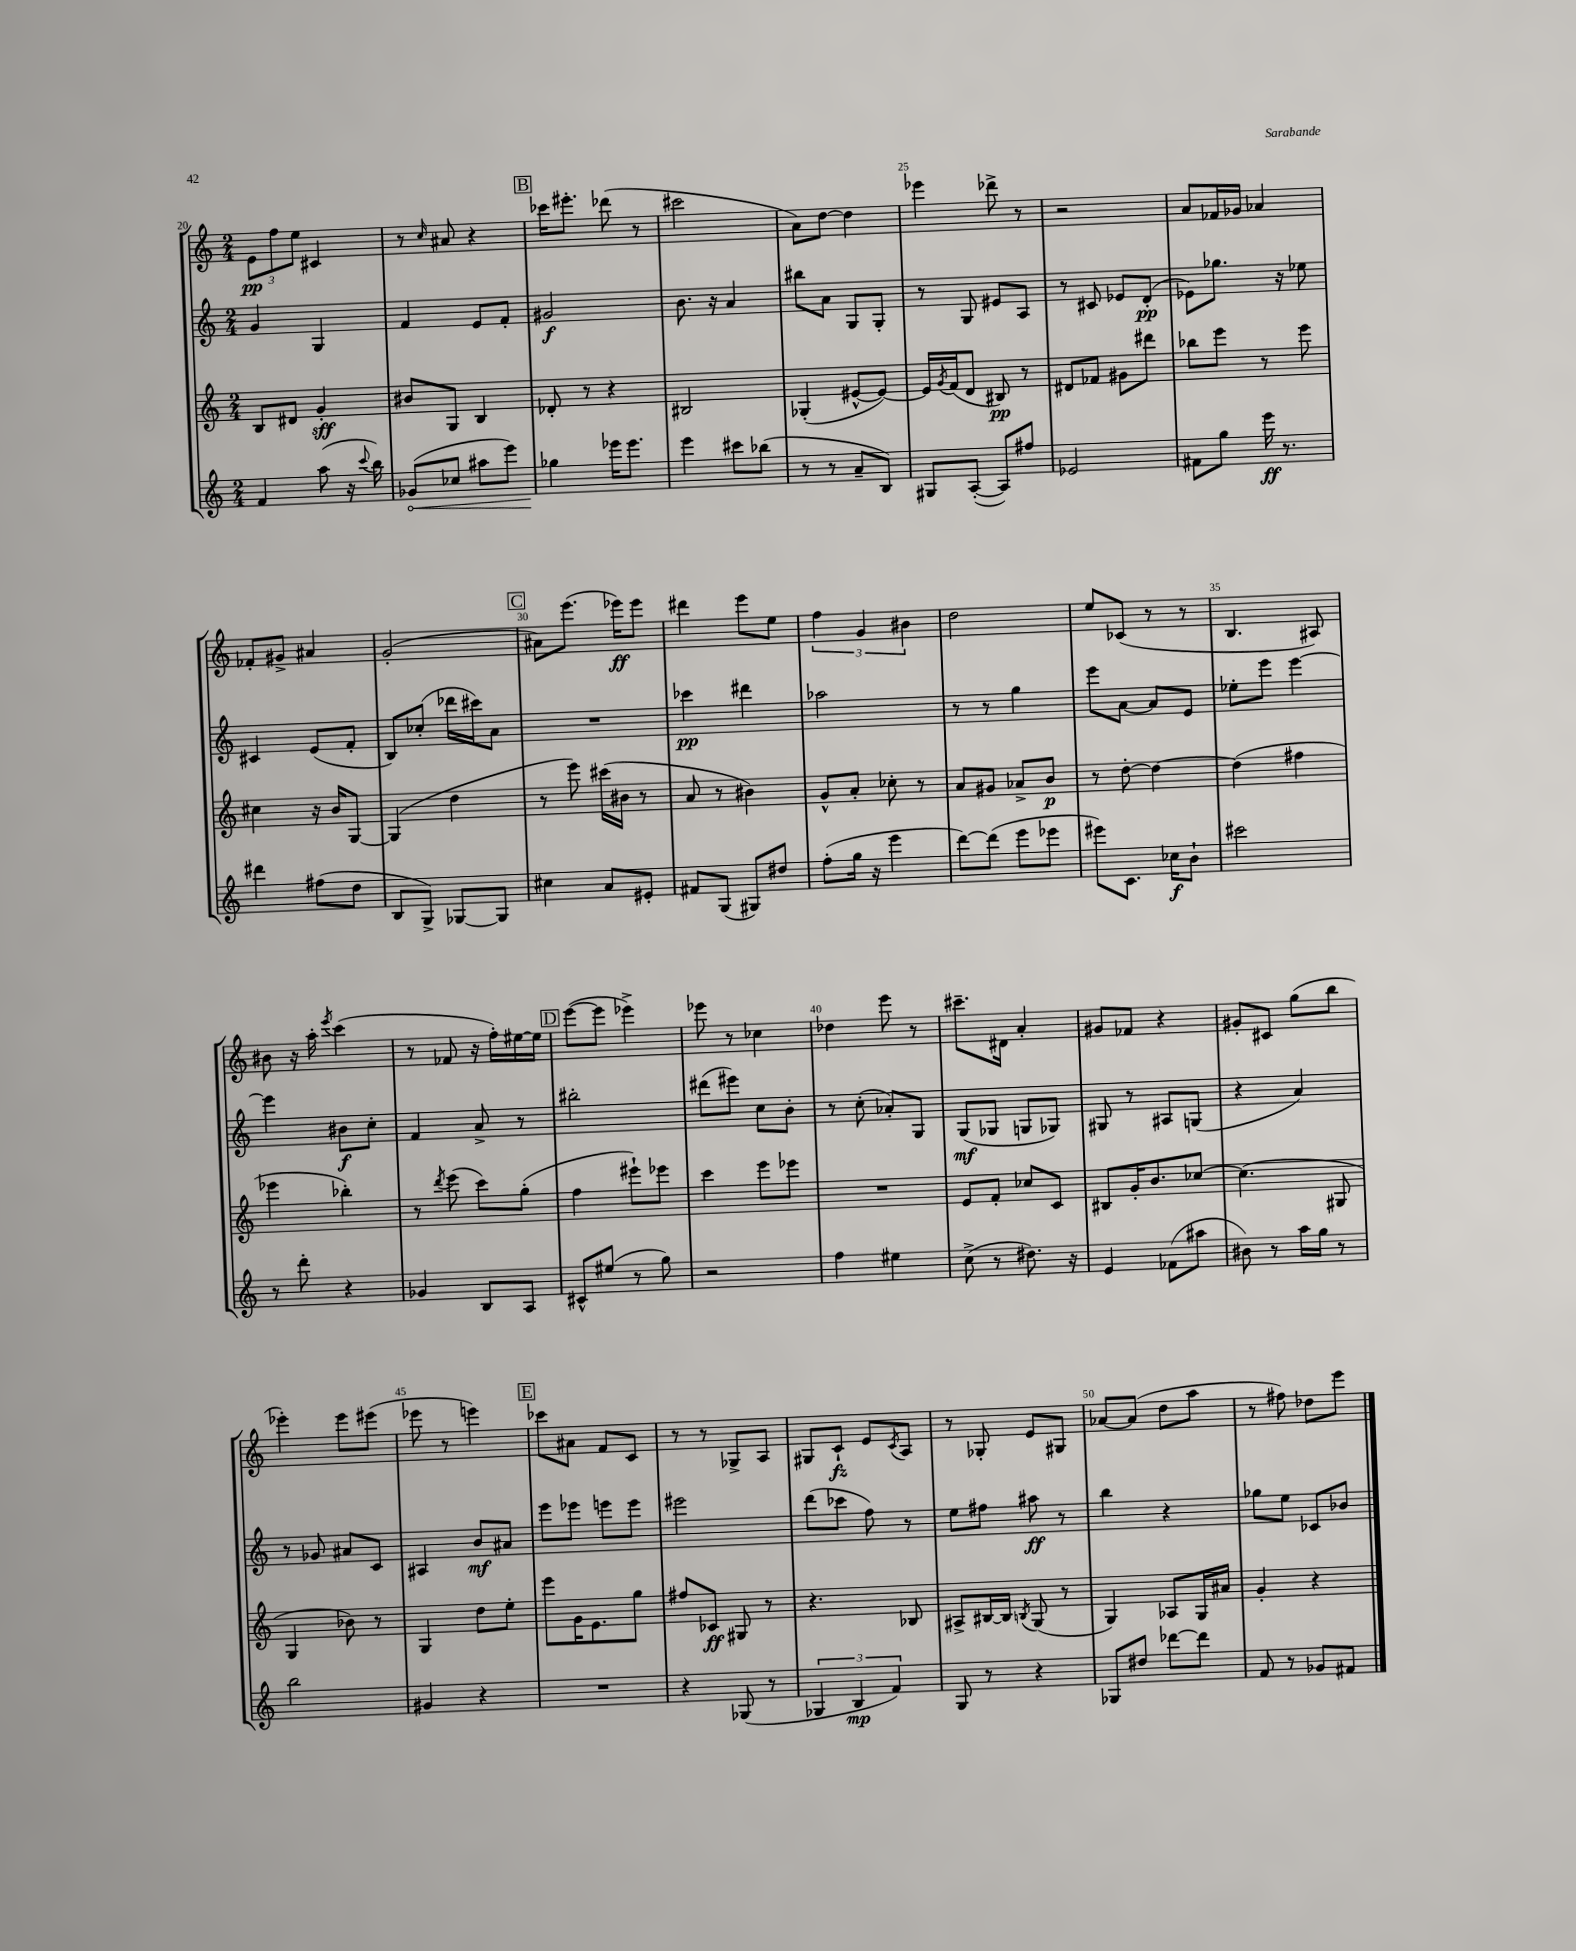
<<
\new StaffGroup <<
\new Staff = "s0" {
    \clef treble \key c \major \numericTimeSignature \time 2/4
    \tuplet 3/2 { e'8\pp f''8 e''8 } cis'4 |
    r8 \grace { c''16 } ais'8 r4 |
    \mark \markup { \box "B" } ces'''16 eis'''8.-. des'''8( r8 |
    cis'''2 |
    a'8) d''8~ d''4 |
    ees'''4 des'''8-> r8 |
    r2 |
    a'8 fes'16 ges'16 aes'4 |
    fes'8-. gis'8-> ais'4 |
    g'2-.( |
    \mark \markup { \box "C" } ais'8) e'''8.( ees'''16\ff) ees'''8 |
    dis'''4 e'''8 e''8 |
    \tuplet 3/2 { f''4 g'4 bis'4 } |
    d''2 |
    e''8 ces'8( r8 r8 |
    b4. ais8) |
    bis'8 r16 a''16-. \acciaccatura { e'''8 } c'''4( |
    r8 fes'8 r16 f''16-.) eis''16~ eis''16 |
    \mark \markup { \box "D" } e'''8~( e'''8 ees'''4->) |
    ees'''8 r8 ces''4 |
    des''4 e'''8 r8 |
    cis'''8.-- dis'16 a'4-. |
    gis'8 fes'8 r4 |
    gis'8-. cis'8 g''8( b''8 |
    ees'''4-.) ees'''8 eis'''8( |
    ees'''8 r8 e'''4) |
    \mark \markup { \box "E" } ces'''8 ais'8 f'8 c'8 |
    r8 r8 ges8-> a8 |
    gis8 c'8-!\fz e'8 \acciaccatura { c'8 } a8 |
    r8 ges8-. e'8 gis8 |
    aes'8~ aes'8( d''8 a''8 |
    r8 fis''8) des''8 e'''8 \bar "|." |
}
\new Staff = "s1" {
    \clef treble \key c \major \numericTimeSignature \time 2/4
    g'4 g4 |
    f'4 e'8 f'8-. |
    \mark \markup { \box "B" } gis'2\f |
    b'8. r16 a'4 |
    bis''8 a'8 g8 g8-. |
    r8 g8 eis'8 a8 |
    r8 cis'8 ees'8 d'8-.\pp( |
    ees'8) ges''8. r16 ees''8 |
    cis'4 e'8( f'8-. |
    b8) ces''8-.( des'''16 cis'''16) a'8 |
    \mark \markup { \box "C" } R2 |
    ces'''4\pp dis'''4 |
    aes''2 |
    r8 r8 g''4 |
    e'''8 a'8~ a'8 e'8 |
    ees''8-. e'''8 e'''4~ |
    e'''4 bis'8\f c''8-. |
    f'4 a'8-> r8 |
    \mark \markup { \box "D" } bis''2-. |
    dis'''8( eis'''8) c''8 b'8-. |
    r8 c''8-.( aes'8-.) g8 |
    g8\mf( ges8 g8 ges8) |
    gis8 r8 ais8 g8( |
    r4 a'4) |
    r8 ges'8 ais'8 c'8 |
    ais4 b'8\mf ais'8 |
    \mark \markup { \box "E" } e'''8 ees'''8 e'''8 e'''8 |
    eis'''2 |
    d'''8( ces'''8 f''8) r8 |
    e''8 fis''8 ais''8\ff r8 |
    b''4 r4 |
    ges''8 e''8 ces'8 bes'8 \bar "|." |
}
\new Staff = "s2" {
    \clef treble \key c \major \numericTimeSignature \time 2/4
    b8 dis'8 g'4-.\sff |
    bis'8 g8 b4 |
    \mark \markup { \box "B" } des'8-. r8 r4 |
    bis2 |
    ges4-.( eis'8~-^ eis'8~) |
    eis'16 \acciaccatura { g'8 } f'16( d'8 bis8\pp) r8 |
    dis'8 fes'8 gis'8 dis'''8 |
    bes''8 e'''8 r8 e'''8 |
    cis''4 r16 b'16 g8~ |
    g4( d''4 |
    \mark \markup { \box "C" } r8 e'''8) cis'''16( bis'16 r8 |
    a'8 r8 bis'4) |
    g'8-^ a'8-. ces''8-. r8 |
    a'8 gis'8 aes'8-> b'8\p |
    r8 d''8~-. d''4~ |
    d''4( fis''4 |
    ees'''4 bes''4-.) |
    r8 \acciaccatura { d'''8 } e'''8( c'''8) g''8-.( |
    \mark \markup { \box "D" } f''4 eis'''8-!) ees'''8 |
    c'''4 e'''8 ees'''8 |
    R2 |
    e'8 f'8-. ces''8 c'8 |
    bis8 g'16-. b'8. ces''8~ |
    ces''4.( gis8 |
    g4 bes'8) r8 |
    g4 d''8 e''8-. |
    \mark \markup { \box "E" } e'''8 g'16 e'8. g''8 |
    fis''8 ces'8\ff gis8 r8 |
    r4. bes8 |
    ais8-> bis16~ bis16 \acciaccatura { b8 } g8( r8 |
    g4) aes8 g16 ais'16 |
    g'4-. r4 \bar "|." |
}
\new Staff = "s3" {
    \clef treble \key c \major \numericTimeSignature \time 2/4
    f'4 a''8( r16 \appoggiatura { c'''8 } b''16) |
    \once \override Hairpin.circled-tip = ##t ges'8\<( ces''8 ais''8 e'''8) |
    \mark \markup { \box "B" } ges''4\! ees'''16 ees'''8. |
    e'''4 cis'''8 bes''8( |
    r8 r8 a'8-- b8) |
    gis8 a8~-.( a8) fis''8 |
    ees'2 |
    fis'8 g''8 e'''16\ff r8. |
    dis'''4 fis''8( d''8 |
    b8 g8->) ges8~ ges8 |
    \mark \markup { \box "C" } cis''4 a'8 eis'8-. |
    fis'8 g8( gis8) dis''8 |
    f''8-.( g''16 r16 e'''4 |
    d'''8~) d'''8( e'''8 ees'''8 |
    eis'''8) c'8. ces''16\f b'8-! |
    cis'''2 |
    r8 d'''8-. r4 |
    ges'4 b8 a8 |
    \mark \markup { \box "D" } cis'8-^ eis''8( r8 g''8) |
    r2 |
    f''4 eis''4 |
    c''8->( r8 dis''8.) r16 |
    e'4 fes'8( ais''8 |
    bis'8) r8 a''16 g''16 r8 |
    b''2 |
    gis'4 r4 |
    \mark \markup { \box "E" } R2 |
    r4 ges8( r8 |
    \tuplet 3/2 { ges4 b4\mp f'4) } |
    g8 r8 r4 |
    ges8 dis''8 des'''8~ des'''8 |
    f'8 r8 ges'8 fis'8 \bar "|." |
}
>>
>>
\layout { \context { \Score currentBarNumber = #20 \override BarNumber.break-visibility = ##(#f #t #t) barNumberVisibility = #(every-nth-bar-number-visible 5) } }
